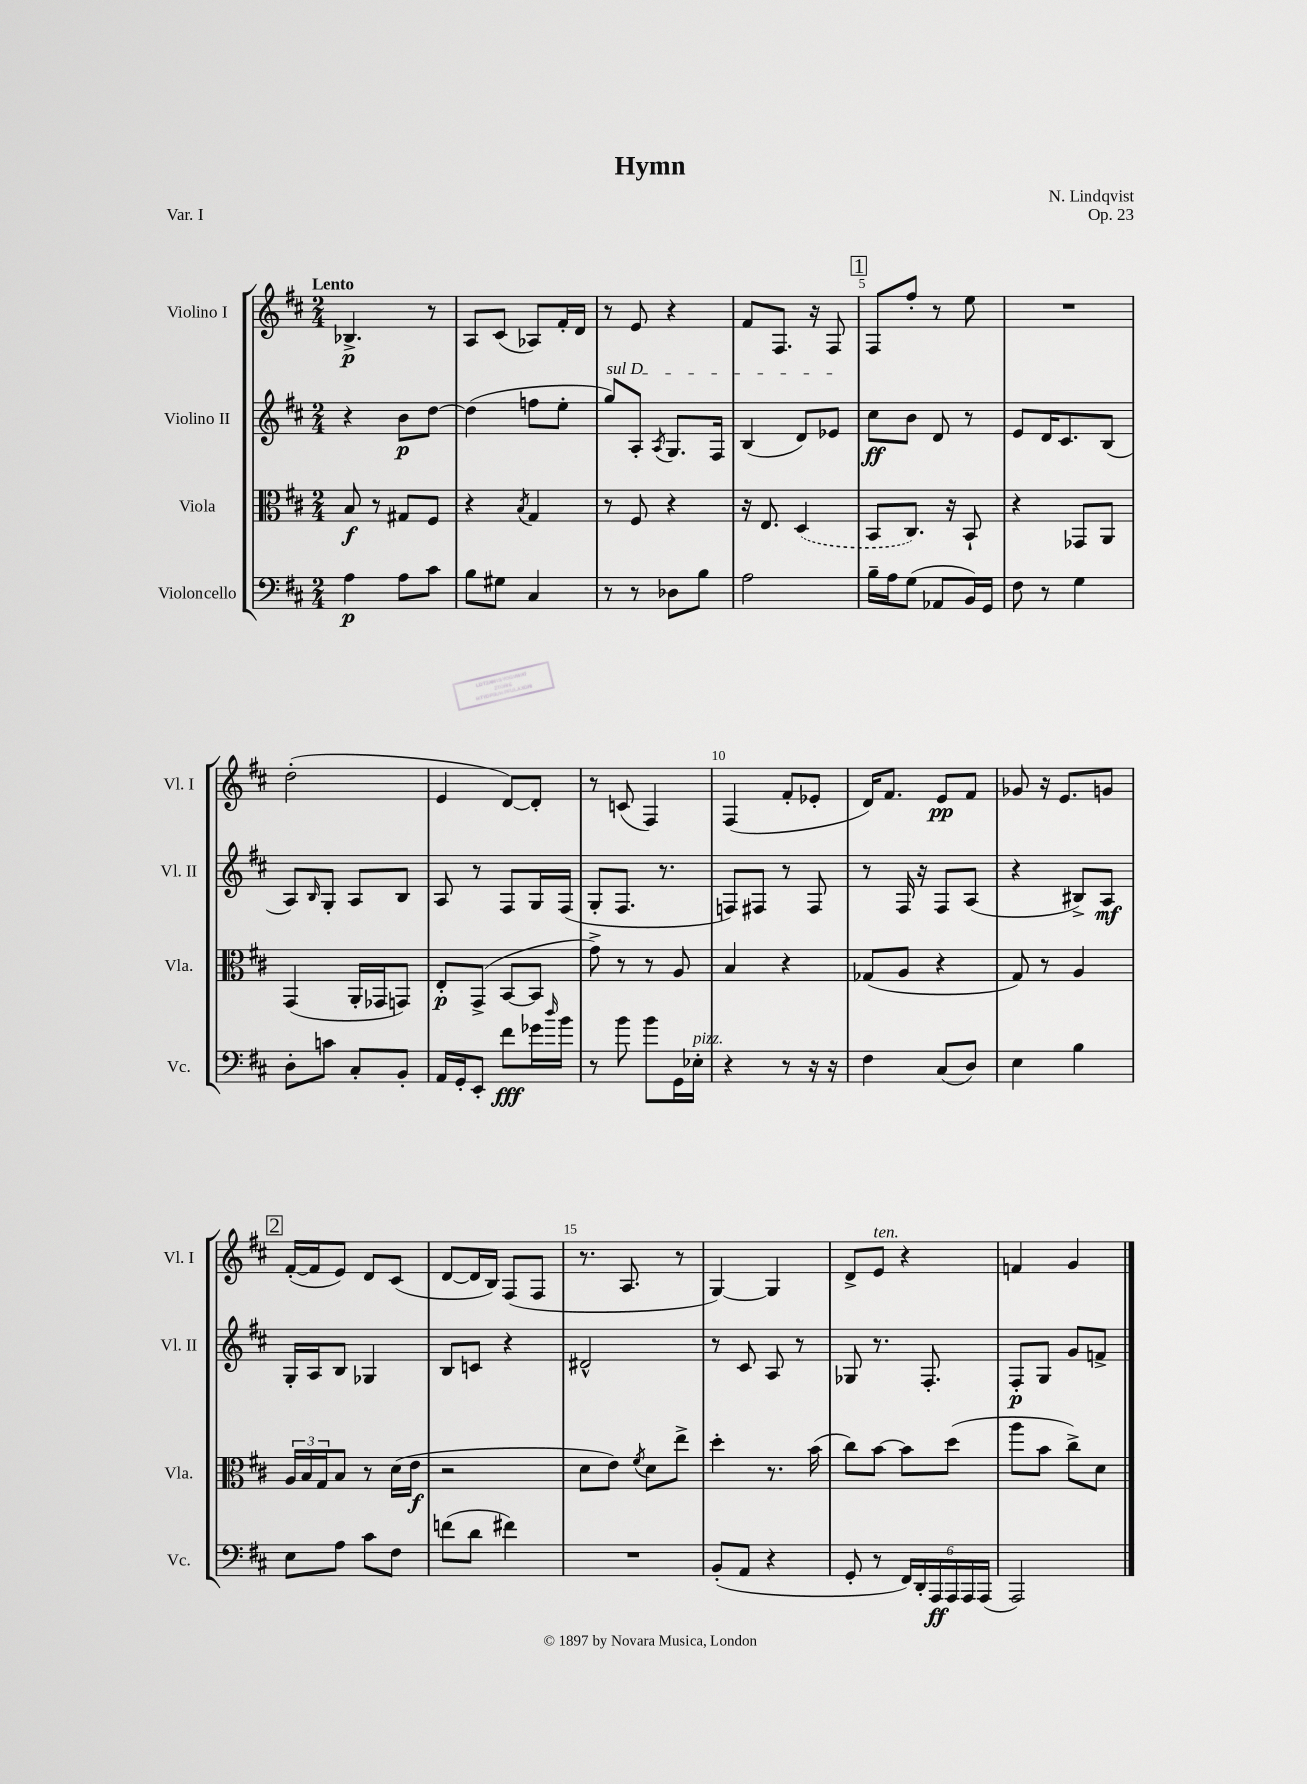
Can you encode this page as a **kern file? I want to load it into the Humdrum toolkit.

**kern	**kern	**kern	**kern
*staff4	*staff3	*staff2	*staff1
*clefF4	*clefC3	*clefG2	*clefG2
*k[f#c#]	*k[f#c#]	*k[f#c#]	*k[f#c#]
*M2/4	*M2/4	*M2/4	*M2/4
4A	8B	4r	4.B-^
.	8r	.	.
8A	8G#	8b	.
8c#	8F#	[8dd	8r
=	=	=	=
8B	4r	(4dd]	8A
8G#	.	.	(8c#
.	8qB	.	.
4C#	4G	8ff	8A-)
.	.	8ee'	16f#'
.	.	.	16d
=	=	=	=
8r	8r	8gg)	8r
8r	8F#	8A'	8e
.	.	8qA	.
8D-	4r	8.G	4r
8B	.	.	.
.	.	16F#	.
=	=	=	=
2A	16r	(4B	8f#
.	8.E	.	.
.	.	.	8.F#
.	(4D	8d)	.
.	.	.	16r
.	.	8e-	8F#
=	=	=	=
16B~	8BB	8cc#	8F#
16A	.	.	.
(8G	8.C#)	8b	8ff#'
8AA-	.	8d	8r
.	16r	.	.
16BB)	8BB`	8r	8ee
16GG	.	.	.
=	=	=	=
8F#	4r	8e	2r
8r	.	16d	.
.	.	8.c#	.
4G	8GG-	.	.
.	8AA	(8B	.
=	=	=	=
8D'	(4GG	8A)	(2dd'
.	.	16qqB	.
8c	.	8G'	.
8C#'	16AA'	8A	.
.	16GG-	.	.
8BB'	8GG)	8B	.
=	=	=	=
16AA	8E'	8A	4e
16GG'	.	.	.
8EE'	(8GG^	8r	.
8f#	[8BB	8F#	[8d)
16g-	8BB]	16G	8d']
16qqdd	.	.	.
16b	.	(16F#	.
=	=	=	=
8r	8g^)	8G'	8r
8b	8r	8.F#	(8c
8b	8r	.	4F#)
.	.	8.r	.
16GG	8A	.	.
16E-'	.	.	.
=	=	=	=
4r	4B	8F)	(4F#
.	.	8F#	.
8r	4r	8r	8f#'
16r	.	8F#	8e-'
16r	.	.	.
=	=	=	=
4F#	(8G-	8r	16d)
.	.	.	8.f#
.	8A	16F#	.
.	.	16r	.
(8C#	4r	8F#	8e
8D)	.	(8A	8f#
=	=	=	=
4E	8G)	4r	8g-
.	8r	.	16r
.	.	.	8.e
4B	4A	8B#^)	.
.	.	8A	8g
=	=	=	=
8E	24A	16G'	([16f#'
.	24B	.	.
.	.	16A	16f#]
.	24G	.	.
8A	8B	8B	8e)
8c#	8r	4G-	8d
8F#	(16d	.	(8c#
.	16e	.	.
=	=	=	=
(8f	2r	8B	[8d
8d	.	8c	16d]
.	.	.	16B)
4f#)	.	4r	(8F#
.	.	.	8F#
=	=	=	=
2r	8d	2d#^^	8.r
.	8e)	.	.
.	.	.	8.A
.	8qf#	.	.
.	8d	.	.
.	8ee^	.	8r
=	=	=	=
(8BB'	4dd'	8r	[4G)
8AA	.	8c#	.
4r	8.r	8A	4G]
.	.	8r	.
.	(16b	.	.
=	=	=	=
8GG'	8cc#)	8G-	8d^
8r	[8b	8.r	8e
24FF#)	8b]	.	4r
24DD'	.	.	.
.	.	8.F#'	.
24AAA	.	.	.
24AAA	(8dd	.	.
24AAA	.	.	.
(24AAA	.	.	.
=	=	=	=
2AAA)	8aa	8F#'	4f
.	8b	8G	.
.	8cc#^)	8g	4g
.	8d	8f^	.
==	==	==	==
*-	*-	*-	*-
